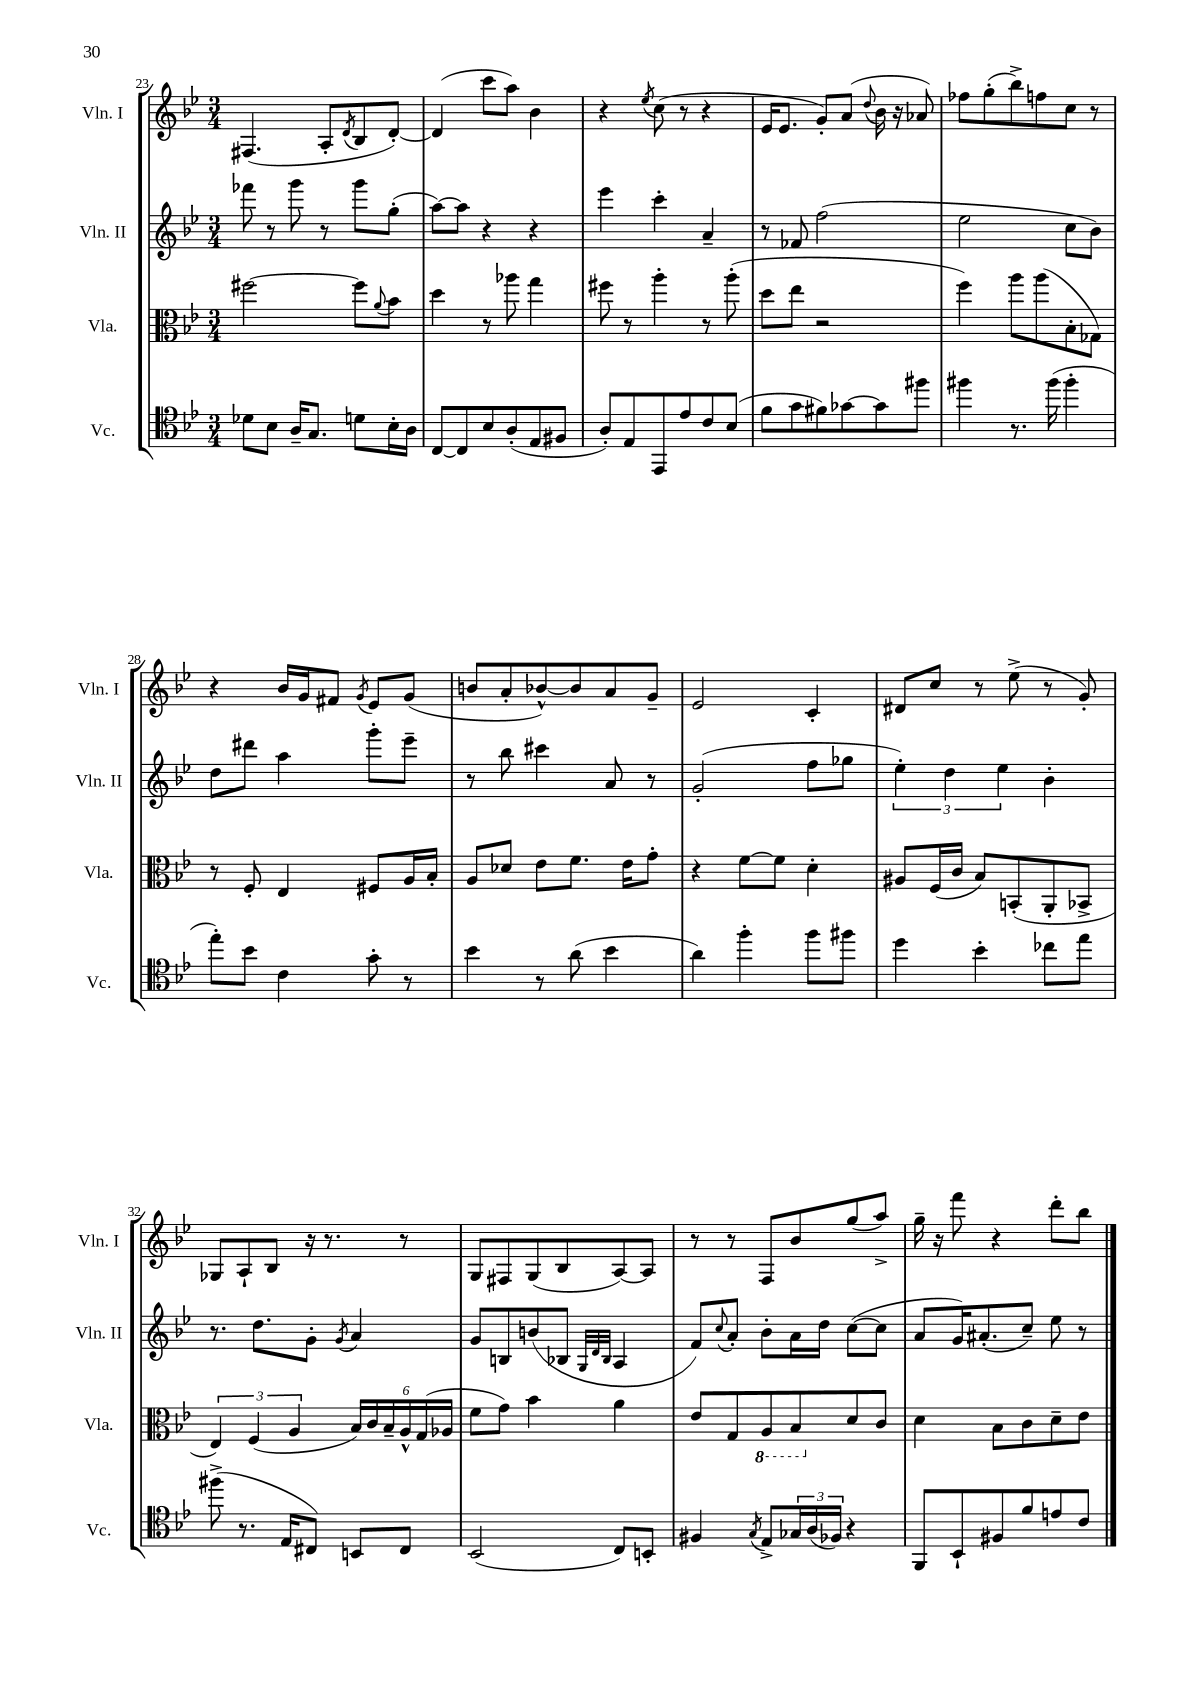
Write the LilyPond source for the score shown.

<<
\new StaffGroup <<
\new Staff = "s0" \with { instrumentName = "Vln. I" shortInstrumentName = "Vln. I" } {
    \clef treble \key bes \major \numericTimeSignature \time 3/4
    fis4.( a8-. \acciaccatura { d'8 } bes8 d'8~-.) |
    d'4( c'''8 a''8) bes'4 |
    r4 \acciaccatura { ees''8 } c''8( r8 r4 |
    ees'16 ees'8. g'8-.) a'8( \appoggiatura { d''8 } bes'16 r16 aes'8) |
    fes''8 g''8-.( bes''8->) f''8 c''8 r8 |
    r4 bes'16 g'16 fis'8 \acciaccatura { g'8 } ees'8 g'8( |
    b'8 a'8-. bes'8~-^) bes'8 a'8 g'8-- |
    ees'2 c'4-. |
    dis'8 c''8 r8 ees''8->( r8 g'8-.) |
    ges8 a8-! bes8 r16 r8. r8 |
    g8 fis8 g8( bes8 a8~) a8 |
    r8 r8 f8 bes'8 g''8( a''8->) |
    g''16-- r16 f'''8 r4 d'''8-. bes''8 \bar "|." |
}
\new Staff = "s1" \with { instrumentName = "Vln. II" shortInstrumentName = "Vln. II" } {
    \clef treble \key bes \major \numericTimeSignature \time 3/4
    fes'''8 r8 g'''8 r8 g'''8 g''8-.( |
    a''8~) a''8 r4 r4 |
    ees'''4 c'''4-. a'4-- |
    r8 fes'8 f''2( |
    ees''2 c''8 bes'8) |
    d''8 dis'''8 a''4 g'''8-. ees'''8-- |
    r8 bes''8 cis'''4 a'8 r8 |
    g'2-.( f''8 ges''8 |
    \tuplet 3/2 { ees''4-.) d''4 ees''4 } bes'4-. |
    r8. d''8. g'8-. \acciaccatura { g'8 } a'4 |
    g'8 b8 b'8( bes8 \grace { g32 d'32 bes32 } a4 |
    f'8) \appoggiatura { c''8 } a'8-. bes'8-. a'16 d''16 c''8~( c''8 |
    a'8 g'16) ais'8.-.( c''8--) ees''8 r8 \bar "|." |
}
\new Staff = "s2" \with { instrumentName = "Vla." shortInstrumentName = "Vla." } {
    \clef alto \key bes \major \numericTimeSignature \time 3/4
    fis''2~ fis''8 \appoggiatura { a'8 } bes'8 |
    d''4 r8 aes''8 g''4 |
    fis''8 r8 a''4-. r8 a''8-.( |
    d''8 ees''8 r2 |
    f''4) a''8 a''8( bes8-. ges8) |
    r8 f8-. ees4 fis8 a16 bes16-. |
    a8 des'8 ees'8 f'8. ees'16 g'8-. |
    r4 f'8~ f'8 d'4-. |
    ais8 f16( c'16 bes8) b,8-.( a,8-. bes,8-> |
    \tuplet 3/2 { ees4) f4( a4 } \tuplet 6/4 { bes16) c'16 bes16-- a16-^ g16( aes16 } |
    f'8 g'8) bes'4 a'4 |
    ees'8 g8 \ottava #-1 a,8 bes,8 \ottava #0 d'8 c'8 |
    d'4 bes8 c'8 d'8-- ees'8 \bar "|." |
}
\new Staff = "s3" \with { instrumentName = "Vc." shortInstrumentName = "Vc." } {
    \clef tenor \key bes \major \numericTimeSignature \time 3/4
    des'8 bes8 a16-- g8. d'8 bes16-. a16 |
    c8~ c8 bes8 a8-.( ees8 fis8 |
    a8-.) ees8 ees,8 ees'8 c'8 bes8( |
    f'8 g'8 fis'8) ges'8~ ges'8 fis''8 |
    fis''4 r8. fis''16( fis''4-. |
    ees''8-.) bes'8 c'4 g'8-. r8 |
    bes'4 r8 a'8( bes'4 |
    a'4) f''4-. f''8 fis''8 |
    d''4 bes'4-. ces''8 ees''8 |
    fis''8->( r8. ees16 cis8) b,8 cis8 |
    bes,2( c8) b,8-. |
    fis4 \acciaccatura { g8 } ees8-> \tuplet 3/2 { ges16 a16( fes16) } r4 |
    f,8 bes,8-! fis8 f'8 e'8 c'8 \bar "|." |
}
>>
>>
\layout { \context { \Score currentBarNumber = #23 } }
